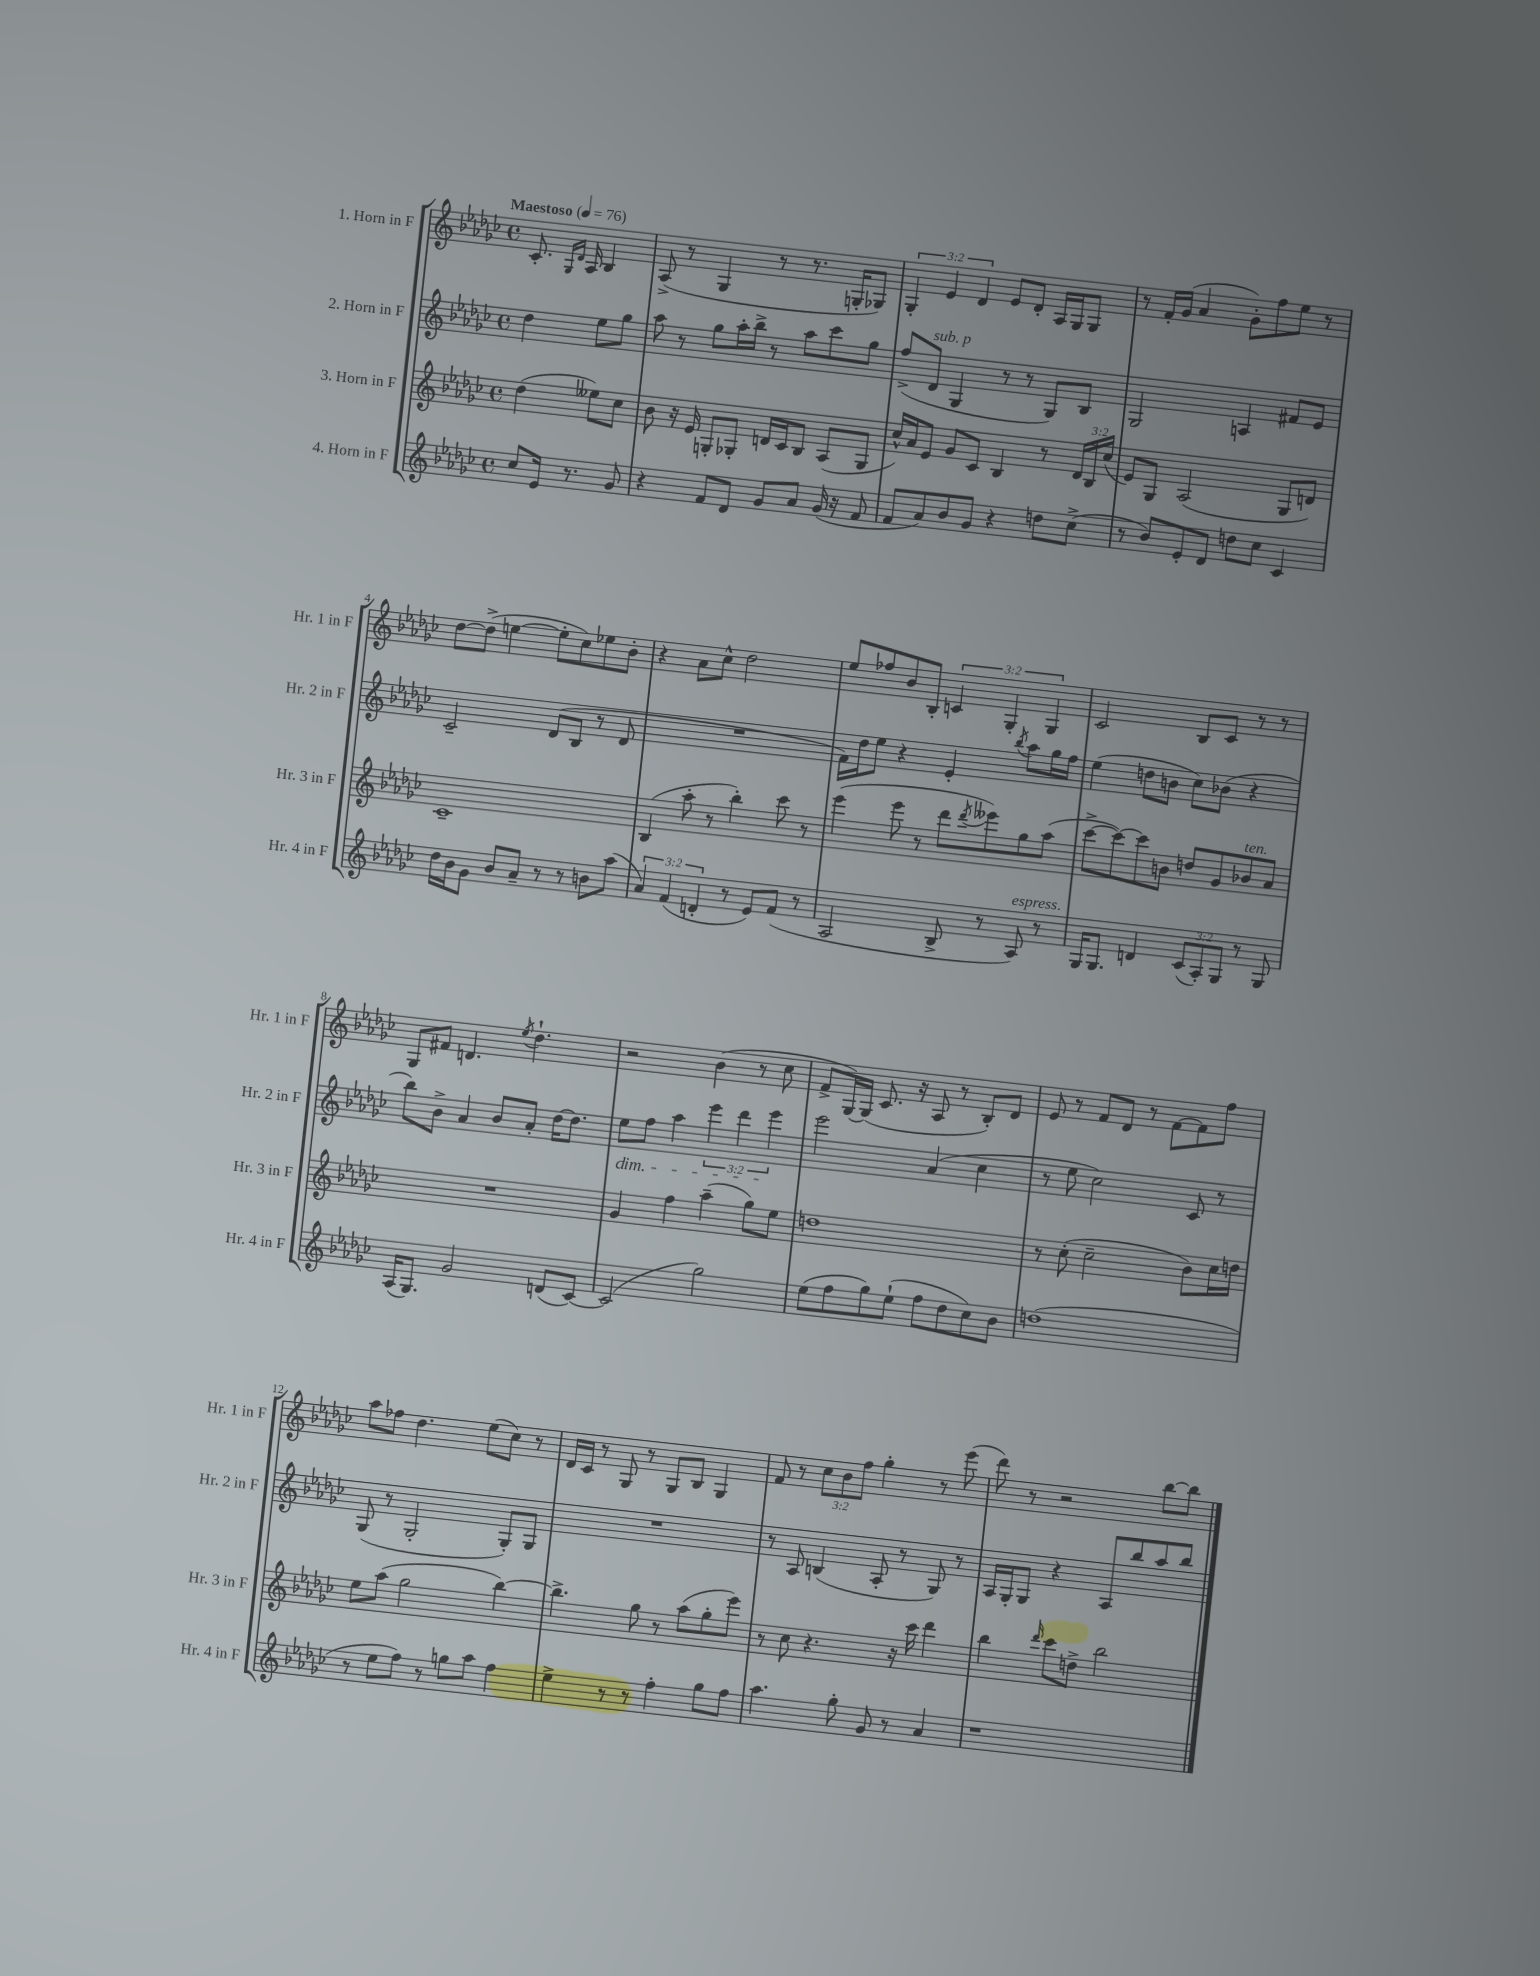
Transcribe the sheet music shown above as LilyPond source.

<<
\new StaffGroup <<
\new Staff = "s0" \with { instrumentName = "1. Horn in F" shortInstrumentName = "Hr. 1 in F" } {
    \clef treble \key ges \major \defaultTimeSignature \time 4/4 \override Staff.TupletNumber.text = #tuplet-number::calc-fraction-text \partial 2 \tempo "Maestoso" 4 = 76
    ces'8.-. \grace { ges16 des'16 } aes16 bes4 |
    aes8->( r8 ges4 r8 r8. g16-. ges8) |
    \tuplet 3/2 { ges4-. ees'4 des'4 } ees'8 des'8-. aes16 ges16 ges8 |
    r8 f'16-. ges'16( aes'4 ges'8-.) f''8 ees''8 r8 |
    des''8~ des''8->( e''4~ e''8-. ces''8) ees''8 bes'8-. |
    r4 aes'8 ces''8-^ des''2 |
    ees''8 fes''8 bes'8 bes8-. \tuplet 3/2 { c'4 ges4-. ges4 } |
    ces'2 bes8 ces'8 r8 r8 |
    ges8 fis'8 d'4. \acciaccatura { ees''8 } des''4.-! |
    r2 bes'4( r8 ces''8 |
    f'8-> ges16~) ges16( ces'8. r16 aes8 r8 bes8-.) des'8 |
    ees'8 r8 f'8 des'8 r8 f'8~ f'8 f''8 |
    aes''8 fes''8 des''4. ees''8( ces''8) r8 |
    des'16 ces'16 r8 ges8 r8 ges8 bes8 ges4 |
    f'8 r8 \tuplet 3/2 { ces''8 bes'8 f''8 } ges''4-. r8 ees'''8( |
    des'''8) r8 r2 bes''8~ bes''8 \bar "|." |
}
\new Staff = "s1" \with { instrumentName = "2. Horn in F" shortInstrumentName = "Hr. 2 in F" } {
    \clef treble \key ges \major \defaultTimeSignature \time 4/4 \override Staff.TupletNumber.text = #tuplet-number::calc-fraction-text \partial 2
    des''4 ees''8 ges''8 |
    aes''8 r8 ges''8 aes''16-. bes''16-> r8 aes''8 ces'''8 ges''8 |
    f''8->( des'8^\markup { \italic "sub. p" } ges4 r8 r8 ges8) bes8 |
    ges2 a4 fis'8 ees'8 |
    ces'2-- des'8( bes8 r8 des'8 |
    R1 |
    f'16) des''16 ees''8 r4 ees'4-. \acciaccatura { bes''8 } aes''8 ges''16 f''16 |
    ees''4( d''8 b'8 ces''8) bes'8( r4 |
    bes''8) bes'8-> aes'4 bes'8 aes'8-. des''16~ des''8. |
    ees''8\dim f''8 aes''4 \tuplet 3/2 { ees'''4 des'''4 ees'''4\! } |
    ees'''2 aes'4( ces''4 |
    r8 ees''8 ces''2) ces'8 r8 |
    ges8( r8 ges2-. ges8-.) ges8 |
    R1 |
    r8 aes8 b4( aes8-. r8 ges8) r8 |
    aes16 ges16-. ges8 r4 aes8 bes''8 aes''8 bes''8 \bar "|." |
}
\new Staff = "s2" \with { instrumentName = "3. Horn in F" shortInstrumentName = "Hr. 3 in F" } {
    \clef treble \key ges \major \defaultTimeSignature \time 4/4 \override Staff.TupletNumber.text = #tuplet-number::calc-fraction-text \partial 2
    des''4( eeses''8) ces''8 |
    bes'8 r16 ees'16 g8-. ges8-. d'16 ces'16 bes8 aes8( ges8 |
    ces''16-^) aes'16 ees'8 ges'8 ces'8 bes4 r8 \tuplet 3/2 { des'16 bes16 ces''16( } |
    ees'8) ges8 aes2( ges8 d'8) |
    ces'1-- |
    bes4( aes''8-. r8 bes''4-.) ces'''8 r8 |
    ees'''4( ees'''8 r8 des'''8 \acciaccatura { des'''8 } eeses'''8) ges''8 aes''8( |
    ces'''8~-> ces'''8~) ces'''8 b'8 d''8 ges'8 bes'8^\markup { \italic "ten." } aes'8 |
    R1 |
    ges'4 f''4 aes''4--( ges''8) ees''8 |
    d''1 |
    r8 ces''8-.( ces''2-- bes'8) ces''16 d''16 |
    ees''8 aes''8( ges''2 bes''4~) |
    bes''4.-> ges''8 r8 aes''8( ges''8-. ees'''8) |
    r8 ces''8 r4. r16 ces'''16 des'''4 |
    bes''4 \grace { des'''16 } ces'''8 d''8-> bes''2 \bar "|." |
}
\new Staff = "s3" \with { instrumentName = "4. Horn in F" shortInstrumentName = "Hr. 4 in F" } {
    \clef treble \key ges \major \defaultTimeSignature \time 4/4 \override Staff.TupletNumber.text = #tuplet-number::calc-fraction-text \partial 2
    ces''8 ees'16 r8. ges'8 |
    r4 f'8 des'8 ges'8 aes'8 ges'16( r16 f'8 |
    f'8 aes'8) bes'8 ges'8 r4 d''8 ces''8->( |
    r8 bes'8) ees'8-. des'8 d''8 ces''8 ces'4 |
    des''16 bes'16 ges'8 bes'8 aes'8-- r8 r8 b'8 aes''8( |
    \tuplet 3/2 { aes'4) f'4( d'4-. } r8 ees'8) f'8( r8 |
    aes2 bes8-> r8 aes8^\markup { \italic "espress." }) r8 |
    ges16 ges8. d'4 \tuplet 3/2 { ces'8( aes8-.) ges8 } r8 ges8 |
    aes16( ges8.) ges'2 d'8( ces'8~) |
    ces'2( ges''2) |
    ees''8( f''8 ges''8) ees''8-!( f''8 des''8 ces''8) bes'8 |
    d''1( |
    r8 ees''8 f''8) r8 g''8 aes''8 f''4 |
    ees''4-> r8 r8 f''4-. ges''8 f''8 |
    aes''4. ges''8-. ges'8 r8 aes'4 |
    r1 \bar "|." |
}
>>
>>
